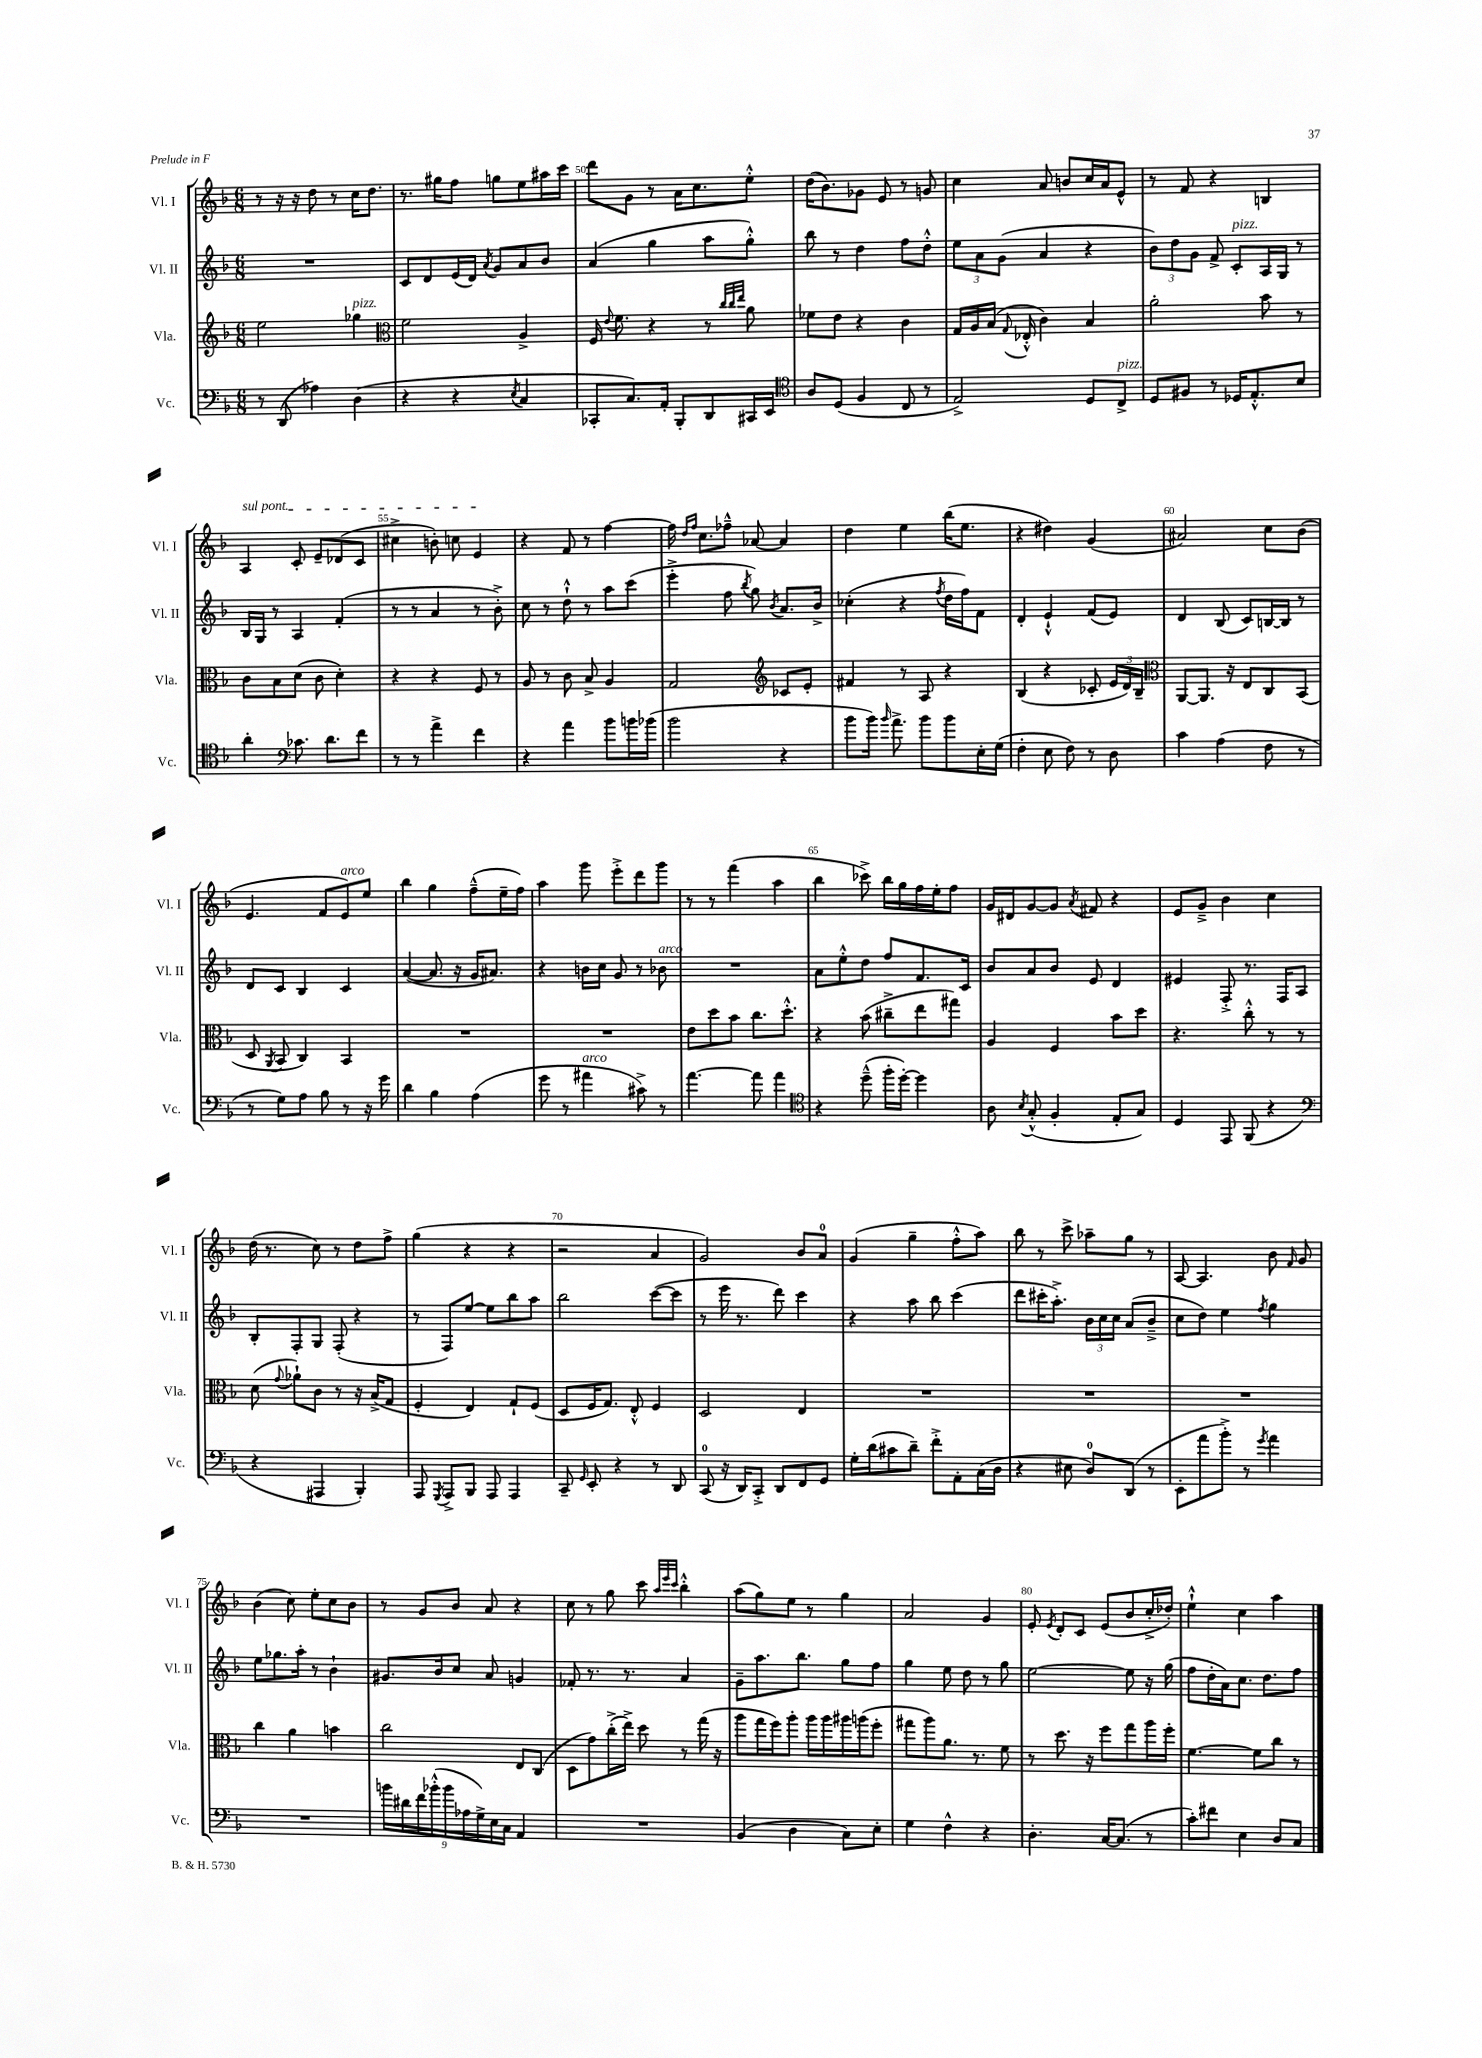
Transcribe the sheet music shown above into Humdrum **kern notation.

**kern	**kern	**kern	**kern
*staff4	*staff3	*staff2	*staff1
*clefF4	*clefG2	*clefG2	*clefG2
*k[b-]	*k[b-]	*k[b-]	*k[b-]
*M6/8	*M6/8	*M6/8	*M6/8
8r	2ee\	2.r	8r
(8DD/	.	.	16r
.	.	.	16r
4A-\)	.	.	8dd\
.	.	.	8r
(4D\	4gg-\	.	16cc\LK
.	.	.	8.dd\J
=	=	=	=
*	*clefC3	*	*
4r	2f\	8c/L	8.r
.	.	8d/	.
.	.	.	16gg#\LK
4r	.	(16e/L	8ff\J
.	.	16d/JJ)	.
.	.	8qa/	.
.	.	8g/L	8gg\L
8qE/	.	.	.
4C/	4A^/	8a/	8ee\
.	.	8b-/J	16aa#\L
.	.	.	16ccc\JJ
=	=	=	=
8CC-'/L	16F/	(4a/	8ddd\L
.	8qqe/	.	.
.	8.f\	.	.
8.C/)	.	.	8g\J
.	4r	4gg\	8r
16AA'/Jk	.	.	.
8BBB-'/L	.	.	16a\LK
.	.	.	8.cc\
8DD/	8r	8aa\L	.
.	32qqcc/LLL	.	.
.	32qqcc/	.	.
.	32qqee/JJJ	.	.
16CC#/L	8a\	8gg'^^\J)	8ee'^^\J
16EE/JJ	.	.	.
=	=	=	=
*clefC4	*	*	*
8A/L	8f-\L	8bb-\	(16dd\LK
.	.	.	8.b-\)
(8D/J	8e\J	8r	.
4F/	4r	4dd\	8g-\J
.	.	.	8e/
8C/	4c\	8ff\L	8r
8r	.	8dd'^^\J	8g/
=	=	=	=
2E^/)	16G/LL	12ee\L	4cc\
.	16A/	.	.
.	.	12a\	.
.	(16B-/JJ	.	.
.	.	(12g\J	.
.	8qqG/	.	.
.	16E-'^^/	.	.
.	4c\)	4a/	8a/
.	.	.	8b/L
8D/L	4B-/	4r	16cc/L
.	.	.	16a/J
8C^/J	.	.	8e^^/J
=	=	=	=
8D/L	2a'\	12b-\L)	8r
.	.	12dd\	.
8F#/J	.	.	8f/
.	.	12g\J	.
8r	.	8f^/	4r
16D-/LK	.	8c'/L	.
8.E'^^/	.	.	.
.	8b-\	16A/L	4B/
.	.	16G/JJ	.
8B-/J	8r	8r	.
=	=	=	=
4a'\	8c\L	16B-/LL	4A/
.	.	16G/JJ	.
.	8B-\	8r	.
*clefF4	*	*	*
8.c-\	(8d\J	4A/	8c'/
.	8c\	.	8e~/L
8.d\L	.	.	.
.	4d'\)	(4f'/	(8d-/
8f\J	.	.	8c/J
=	=	=	=
8r	4r	8r	4cc#^\
8r	.	8r	.
4a^\	4r	4a/	8b'\)
.	.	.	8cc\
4f\	8F/	8r	4e/
.	8r	8b-'^\)	.
=	=	=	=
4r	8A/	8cc\	4r
.	8r	8r	.
4a\	8c\	8dd`^^\	8f/
.	8B-^/	8r	8r
8b-\L	4A/	8aa\L	[4ff\
16b\L	.	(8ccc\J	.
(16b-\JJ	.	.	.
=	=	=	=
2b-\	2G/	4eee'^\	16ff\]
.	.	.	16qqdd/LL
.	.	.	16qqff/JJ
.	.	.	8.cc\L
.	.	8ff\	8ff-~^^\J
.	.	8qbb-/	.
.	.	8gg\)	[8a-/
*	*clefG2	*	*
.	.	8qb-/	.
4r	8c-/L	8.a/L	4a-/]
.	8e'/J	.	.
.	.	16b-^/Jk	.
=	=	=	=
8b-\L	4f#/	(4cc-'\	4dd\
16b-\Jk)	.	.	.
16qqb-/	.	.	.
8.a^\	.	.	.
.	8r	4r	4ee\
8b-\L	8A/	.	.
.	.	8qff/	.
8b-\	4r	16dd\LL	(16bb-\LK
.	.	16ff\J)	8.ee\J
16E'\L	.	8f\J	.
(16G\JJ	.	.	.
=	=	=	=
4F'\	(4B-/	4d'/	4r
8E\	4r	4e`^^/	4dd#\)
8F\)	.	.	.
8r	8c-'/	(8f/L	(4g/
8D\	24e/LL	8e/J)	.
.	24d/)	.	.
.	24B-~/JJ	.	.
=	=	=	=
*	*clefC3	*	*
4c\	[8AA/L	4d/	2a#/)
.	8.AA/]J	.	.
(4A\	.	(8B-/	.
.	16r	.	.
.	8E/L	8c/L)	.
8F\	8C/	[16B/L	8cc\L
.	.	16B/]JJ	.
8r	(8BB-/J	8r	(8b-\J
=	=	=	=
8r	8D/	8d/L	4.e/
.	8qAA/	.	.
8G\L)	8BB-/	8c/J	.
8A\J	4C/)	4B-/	.
8B-\	.	.	8f/L
8r	4BB-/	4c/	8e/)
16r	.	.	8ee/J
16g\	.	.	.
=	=	=	=
4d\	2.r	([4a/	4bb-\
4B-\	.	8.a/]	4gg\
.	.	16r	.
(4A\	.	16g/LK	(8ff~^^\L
.	.	8.a#/J)	.
.	.	.	16ee~\L
.	.	.	16ff\JJ)
=	=	=	=
8g\	2.r	4r	4aa\
8r	.	.	.
4a#\	.	16b\LL	8ggg\
.	.	16cc\JJ	.
.	.	8g/	8eee'^\L
8c#^\)	.	8r	8ddd\
8r	.	8b-\	8ggg\J
=	=	=	=
[4.a\	8e\L	2.r	8r
.	8dd\	.	8r
.	8b-\J	.	(4fff\
8a\]	8.cc\L	.	.
4a\	.	.	4aa\
.	8.dd'^^\J	.	.
=	=	=	=
*clefC4	*	*	*
4r	4r	8a\L	4bb-\
.	.	8ee'^^\	.
(8dd~^^\	(8b-\	8dd\J	8ccc-^\)
16ff'\LL	8cc#~^\L	8ff/L	16bb-\LL
[16dd'\JJ)	.	.	16gg\
4dd\]	8ee\	8.f/	16ff\
.	.	.	16ee'\J
.	8gg#\J)	.	8ff\J
.	.	16c/Jk	.
=	=	=	=
8A\	4A/	8b-/L	16g/LL
.	.	.	16d#/J
8qB-/	.	.	.
(8G'^^/	.	8a/	[8g/
4F'/	4F/	8b-/J	8g/]J
.	.	.	8qa/
.	.	8e/	8f#/
8E'/L	8b-\L	4d/	4r
8G/J)	8dd\J	.	.
=	=	=	=
4D/	4.r	4e#/	8e/L
.	.	.	8g~^/J
8EE/	.	8F'^/	4b-\
(8FF/	8cc'^^\	8.r	.
4r	8r	.	4cc\
.	.	16F/LK	.
.	8r	8A/J	.
=	=	=	=
*clefF4	*	*	*
4r	(8d\	8B-'/L	(16dd\
.	.	.	8.r
.	8qqg/	.	.
.	8a-`\L)	8F'/	.
4AAA#/	8c\J	8G/J	8cc\)
.	8r	(8F'/	8r
4BBB-'/)	16r	4r	8dd\L
.	(16B-^/LK	.	.
.	8G/J	.	8ff^\J
=	=	=	=
8AAA/	4F'/	8r	(4gg\
8qGGG/	.	.	.
8AAA^/L	.	8F/L)	.
8BBB-/J	4E/)	[8ee/J	4r
8AAA/	.	8ee\]L	.
4AAA/	8G`/L	8bb-\	4r
.	(8F/J	8aa\J	.
=	=	=	=
8CC~/	8D/L	2bb-\	2r
16qqGG/	.	.	.
8EE'/	16F/K	.	.
.	8.G/J)	.	.
4r	.	.	.
.	8E'^^/	.	.
8r	4F/	([8ccc\L	4a/
8DD/	.	8ccc\]J	.
=	=	=	=
(8CC/	2D/	8r	2g/)
16r	.	16eee\	.
16DD/LK)	.	8.r	.
8CC'^/J	.	.	.
8DD/L	.	8ddd\)	.
8FF/	4E/	4ccc\	8b-/L
8GG/J	.	.	8a/J
=	=	=	=
16G'\LL	2.r	4r	(4g/
(16d\J	.	.	.
8c#\	.	.	.
8d~\J)	.	8aa\	4gg~\
8f'^\L	.	8bb-\	.
8AA'\	.	(4ccc\	8ff'^^\L
(16C\L	.	.	8aa\J)
16D\JJ	.	.	.
=	=	=	=
4r	2.r	8ddd\L	8bb-\
.	.	16ccc#'\K	8r
.	.	8.aa'^\J)	.
8E#\	.	.	8ccc^\
8D/L)	.	24b-\LL	8aa-~\L
.	.	24cc\	.
.	.	24cc\JJ	.
(8DD/J	.	(8a/L	8gg\J
8r	.	8b-~^/J	8r
=	=	=	=
8EE'\L	2.r	8cc\L	[8A/
8a\	.	8dd\J)	4.A/]
8b-'^\J)	.	4ee\	.
8r	.	.	.
8qg/	.	8qff/	.
4a\	.	4gg\	8b-\
.	.	.	16qqf/
.	.	.	8g/
=	=	=	=
2.r	4cc\	8ee\L	(4b-\
.	.	8.gg-\	.
.	4a\	.	8cc\)
.	.	16aa'\Jk	.
.	.	8r	8ee'\L
.	4b\	4b-`\	8cc\
.	.	.	8b-\J
=	=	=	=
18b\LL	2cc\	8.g#/L	8r
18d#\	.	.	.
18f\	.	.	.
.	.	.	8g/L
(18b-'^^\	.	.	.
.	.	16b-/k	.
18b-\	.	.	.
.	.	8cc/J	8b-/J
18A-\	.	.	.
18G^\)	.	.	.
.	.	8a/	8a/
18E\	.	.	.
18C\JJ	.	.	.
4AA/	8E/L	4g/	4r
.	(8C/J	.	.
=	=	=	=
2.r	8D\L	8f-'/	8cc\
.	8g\)	8.r	8r
.	(16cc'^\L	.	8gg\
.	16ee^\JJ)	8.r	.
.	8dd\	.	8ccc\
.	.	.	32qqaa/LLL
.	.	.	32qqeee/
.	.	.	32qqccc/JJJ
.	8r	4a/	4bb-'^^\
.	(16gg\	.	.
.	16r	.	.
=	=	=	=
(4BB-/	8aa\L	8g~\L	(8aa\L
.	16gg\L	8.aa\	8gg\)
.	16ff\J)	.	.
4D\	8aa'\J	.	8ee\J
.	.	8.bb-\J	.
.	16aa\LL	.	8r
.	16aa\	.	.
8C\L)	16aa#\	8gg\L	4gg\
.	(16aa\J	.	.
8E'\J	8ff'\J	8ff\J	.
=	=	=	=
4G\	8gg#\L	4gg\	2a/
.	8aa\)	.	.
4F^^\	8.a\J	8ee\	.
.	.	8dd\	.
.	8.r	.	.
4r	.	8r	4g/
.	8f\	8gg\	.
=	=	=	=
4.D'\	8r	[2ee\	8e'/
.	.	.	8qe/
.	8.dd\	.	8d'/L
.	.	.	8c/J
.	16r	.	.
[16C/LK	8ff\L	.	(8e/L
(8.C/]J	.	.	.
.	8gg\	8ee\]	8b-/
8r	16aa\L	16r	16cc'^/L
.	16ff'\JJ	(16gg\	16dd-'/JJ)
=	=	=	=
8c'\L)	[4.f\	8ff\L	4ee`^^\
8f#\J	.	16dd'\L	.
.	.	16a\J)	.
4E\	.	8.cc\J	4cc\
.	8f\]L	.	.
.	.	8.dd\L	.
8D/L	8cc\J	.	4aa\
8C/J	8r	8ff\J	.
==	==	==	==
*-	*-	*-	*-
